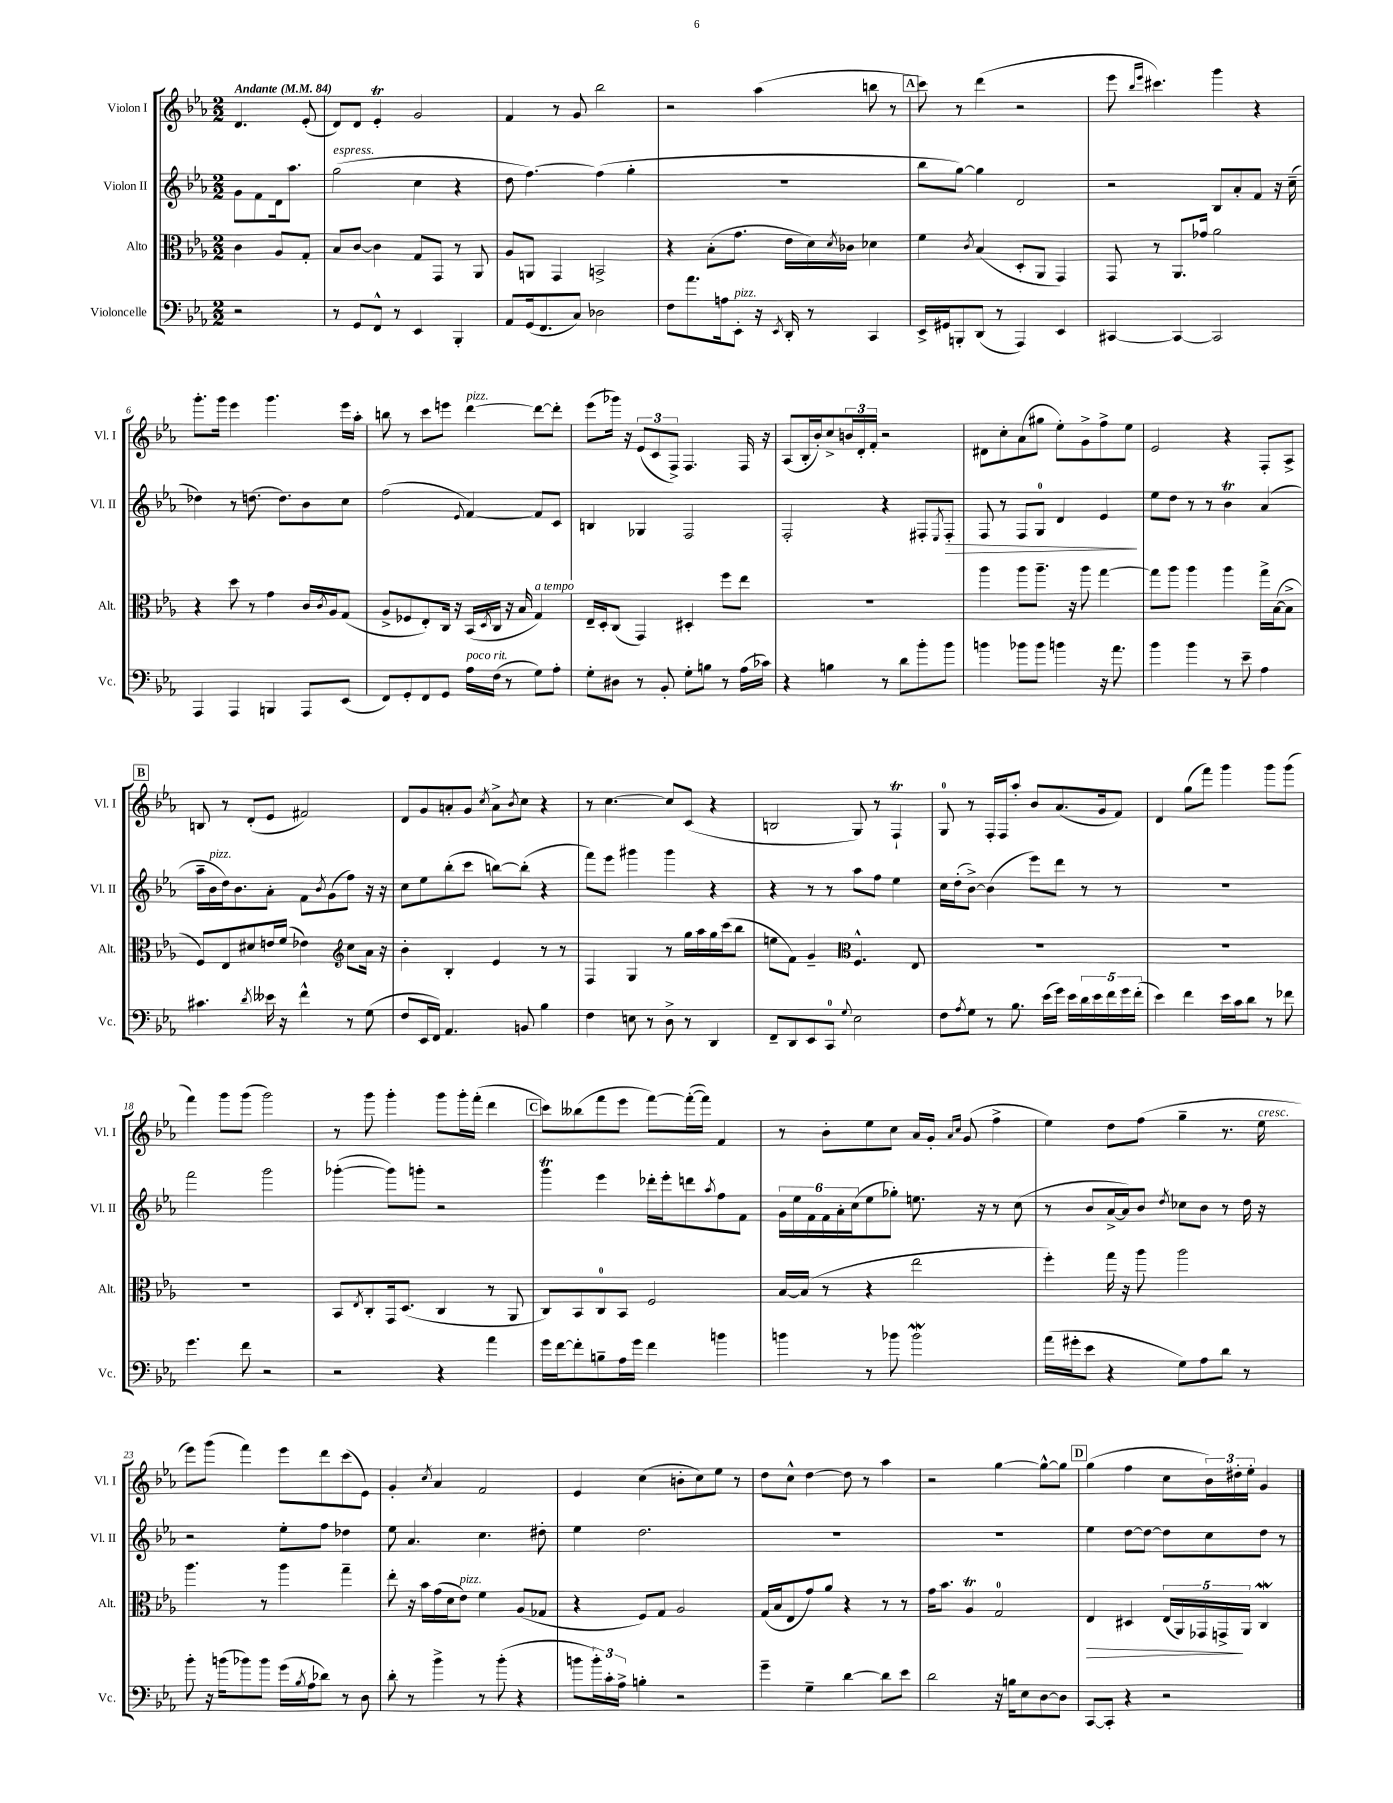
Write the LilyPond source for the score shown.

<<
\new StaffGroup <<
\new Staff = "s0" \with { instrumentName = "Violon I" shortInstrumentName = "Vl. I" } {
    \clef treble \key ees \major \numericTimeSignature \time 2/2 \partial 2 \tempo "Andante" 4 = 84
    d'4. ees'8-.( |
    d'8) d'8 ees'4-.\trill g'2 |
    f'4 r8 g'8 bes''2 |
    r2 aes''4( b''8 r8 |
    \mark \markup { \box "A" } c'''8) r8 d'''4( r2 |
    ees'''8 \grace { bes''16 ees'''16 } cis'''4.) g'''4 r4 |
    g'''8.-. g'''16 ees'''4 g'''4. ees'''16 aes''16-. |
    b''8 r8 c'''8 e'''8 d'''4~^\markup { \italic "pizz." } d'''8~ d'''8-. |
    ees'''8( ges'''16) r16 \tuplet 3/2 { ees'8( c'8 f8->) } f4. f16 r16 |
    aes8( bes16-. bes'16-.) c''8-> \tuplet 3/2 { b'16 d'16-. f'16-. } r2 |
    dis'8 c''8-. aes'8( gis''8 ees''8-.) g'8-> f''8-> ees''8 |
    ees'2 r4 f8-. aes8-> |
    \mark \markup { \box "B" } b8 r8 d'8-.( ees'8 fis'2) |
    d'8 g'8 a'8-. g'8 \acciaccatura { c''8 } a'8-> \acciaccatura { bes'8 } c''8 r4 |
    r8 c''4.~ c''8 c'8( r4 |
    b2 g8) r8 f4-!\trill |
    g8-0 r8 f16-. f16 aes''8-. bes'8 aes'8.( g'16 f'8) |
    d'4 g''8( f'''8) g'''4 g'''8 g'''8( |
    f'''4) g'''8 g'''8( g'''2) |
    r8 g'''8 g'''4-. g'''8 g'''16-. f'''16-.( d'''4 |
    \mark \markup { \box "C" } c'''8) beses''8( f'''8 ees'''8 f'''8~) f'''16~-.( f'''16) f'4 |
    r8 bes'8-. ees''8 c''8 aes'16 g'16-. \grace { aes'16 c''16 } g'8( f''4-> |
    ees''4) d''8 f''8( g''4-- r8. ees''16^\markup { \italic "cresc." } |
    ees'''8) g'''8( f'''4) ees'''8 d'''8 c'''8( ees'8) |
    g'4-. \acciaccatura { c''8 } aes'4 f'2 |
    ees'4 c''4( b'8-. c''8) ees''8 r8 |
    d''8 c''8-^ d''4~ d''8 r8 aes''4 |
    r2 g''4~ g''8~-^ g''8 |
    \mark \markup { \box "D" } g''4( f''4 c''8 \tuplet 3/2 { bes'16) dis''16-. ees''16-. } g'4 \bar "|." |
}
\new Staff = "s1" \with { instrumentName = "Violon II" shortInstrumentName = "Vl. II" } {
    \clef treble \key ees \major \numericTimeSignature \time 2/2 \partial 2
    g'8 f'8 d'16 aes''8. |
    g''2^\markup { \italic "espress." }( c''4 r4 |
    d''8 f''4.~) f''4( g''4-. |
    R1 |
    \mark \markup { \box "A" } bes''8 g''8~) g''4 d'2 |
    r2 bes8 aes'8-. f'8 r16 c''16--( |
    des''4) r8 d''8.( d''8.) bes'8 c''8 |
    f''2( \appoggiatura { ees'8 } f'4~) f'8 c'8 |
    b4 ges4 f2 |
    f2-. r4 fis8-. \acciaccatura { ees8 } fis8-.\> |
    f8 r8 f8 g8-0 d'4 ees'4\! |
    ees''8 d''8 r8 r8 bes'4\trill aes'4( |
    \mark \markup { \box "B" } aes''16-- bes'16^\markup { \italic "pizz." } d''16) bes'8. aes'8-. f'8 \acciaccatura { bes'8 } g'8( f''8) r16 r16 |
    c''8 ees''8 bes''8-.( c'''8 b''8~) b''8-.( r4 |
    f'''8) ees'''8 gis'''4 gis'''4 r4 |
    r4 r8 r8 aes''8 f''8 ees''4 |
    c''16 d''16-.( bes'8~->) bes'4( ees'''8) d'''8 r8 r8 |
    R1 |
    f'''2 g'''2 |
    ges'''4~-.( ges'''8) g'''8-. r2 |
    \mark \markup { \box "C" } g'''4\trill ees'''4 des'''16-. ees'''16-. d'''8 \acciaccatura { aes''8 } f''8 f'8 |
    \tuplet 6/4 { g'16 ees''16 f'16 f'16 aes'16-. c''16( } ees''8 ges''8-.) e''8. r16 r8 c''8( |
    r8 bes'8 aes'16~-> aes'16) bes'8 \acciaccatura { d''8 } ces''8 bes'8 r8 d''16 r16 |
    r2 ees''8-. f''8 des''4 |
    ees''8 aes'4. c''4. dis''8-. |
    ees''4 d''2. |
    R1 |
    R1 |
    \mark \markup { \box "D" } ees''4 d''8~ d''8~ d''8 c''8 d''8 r8 \bar "|." |
}
\new Staff = "s2" \with { instrumentName = "Alto" shortInstrumentName = "Alt." } {
    \clef alto \key ees \major \numericTimeSignature \time 2/2 \partial 2
    c'4 aes8 g8-. |
    bes8 c'8~ c'4 g8 g,8 r8 aes,8 |
    aes8 a,8 g,4 b,2-> |
    r4 bes8-.( g'8. ees'16 d'16) \acciaccatura { d'8 } ces'16 des'4 |
    \mark \markup { \box "A" } f'4 \acciaccatura { c'8 } bes4( d8-. aes,8 g,4) |
    g,8 r8 aes,8. ges'16 aes'2 |
    r4 d''8 r8 g'4 c'16 \acciaccatura { c'8 } aes16 g8( |
    aes8-> fes8 ees8-.) c16 r16 bes,16( \acciaccatura { d8 } c16 r16 bes16 g4^\markup { \italic "a tempo" }) |
    ees16-- d16-. c8( g,4) dis4-. f''8 ees''8 |
    R1 |
    aes''4 aes''8 aes''8.-- r16 aes''8 g''4~ |
    g''8 aes''8 aes''4 aes''4 g''16-> bes16~( bes8-> |
    \mark \markup { \box "B" } f8) ees8 dis'8 e'16 f'16( ees'4) \clef treble c''8 aes'16 r16 |
    bes'4-. bes4-. ees'4 r8 r8 |
    f4 g4 r8 g''16 aes''16 g''16 c'''16( bes''8 |
    e''8 f'8) g'4-- \clef alto f4.-^ ees8 |
    R1 |
    R1 |
    R1 |
    bes,8 \acciaccatura { ees8 } c8-. g,16 d8.( c4 r8 aes,8 |
    \mark \markup { \box "C" } c8) bes,8 c8-0 bes,8 f2 |
    bes16~ bes16( r8 r4 ees''2 |
    f''4-.) g''16 r16 aes''8 aes''2 |
    aes''4. r8 aes''4 g''4-- |
    ees''8-. r16 bes'16 g'16( d'16 ees'8^\markup { \italic "pizz." }) f'4 aes8( ges8 |
    r4 f8) g8 aes2 |
    g16( bes16 ees8 g'8) aes'8 r4 r8 r8 |
    g'16 bes'8. aes4\trill g2-0 |
    \mark \markup { \box "D" } ees4\> dis4 \tuplet 5/4 { ees16( aes,16) ges,16 g,16->\! aes,16 } c4\mordent \bar "|." |
}
\new Staff = "s3" \with { instrumentName = "Violoncelle" shortInstrumentName = "Vc." } {
    \clef bass \key ees \major \numericTimeSignature \time 2/2 \partial 2
    r2 |
    r8 g,8 f,8-^ r8 ees,4 bes,,4-. |
    aes,8 g,16( f,8. c8) des2 |
    f8 aes'8. a16 ees,8-.^\markup { \italic "pizz." } r16 \acciaccatura { ees,8 } d,16-. r8 c,4 |
    \mark \markup { \box "A" } ees,16-> gis,16 b,,8-. d,8( r8 aes,,4) ees,4 |
    cis,4~ cis,4~ cis,2 |
    aes,,4 aes,,4 b,,4 aes,,8 ees,8( |
    f,8) g,8-. f,8 g,8 aes16^\markup { \italic "poco rit." } f16( r8 g8) aes8-. |
    g8-. dis8 r8 bes,8-. g8-. b8 r8 aes16( ces'16) |
    r4 b4 r8 d'8 bes'8-. bes'8 |
    b'4 bes'8 bes'8 b'4 r16 aes'8. |
    bes'4 bes'4 r8 ees'8-- aes4 |
    \mark \markup { \box "B" } cis'4. \acciaccatura { d'8 } eeses'16 r16 f'4-^ r8 g8( |
    f8 ees,16 f,16) aes,4. b,8 bes4 |
    f4 e8 r8 d8-> r8 d,4 |
    f,8-- d,8 ees,8 c,8-0 \appoggiatura { g8 } ees2 |
    f8 \acciaccatura { aes8 } g8 r8 bes8. ees'16( g'16) ees'16 \tuplet 5/4 { d'16 ees'16 f'16 g'16 f'16-.( } |
    ees'4) f'4 ees'16 c'16 d'8 r8 fes'8 |
    g'4. f'8 r2 |
    r2 r4 aes'4 |
    \mark \markup { \box "C" } g'16 f'16~ f'8-. b8-- aes16 g'16 f'4 b'4 |
    b'4 r8 bes'8 bes'2\mordent |
    aes'16( gis'16-. ees'8 r4 g8) aes8 d'8 r8 |
    bes'8-. r16 b'16( bes'8) bes'8 g'16( \acciaccatura { bes8 } aes16 des'8) r8 d8 |
    d'8-. r8 bes'4-> r8 bes'8-.( r4 |
    b'8 \tuplet 3/2 { b'16-.) c'16-. aes16-> } b4-. r2 |
    g'4-- g4-- d'4~ d'8 ees'8 |
    d'2 r16 b16 ees8 d8~ d8 |
    \mark \markup { \box "D" } c,8~ c,8-. r4 r2 \bar "|." |
}
>>
>>
